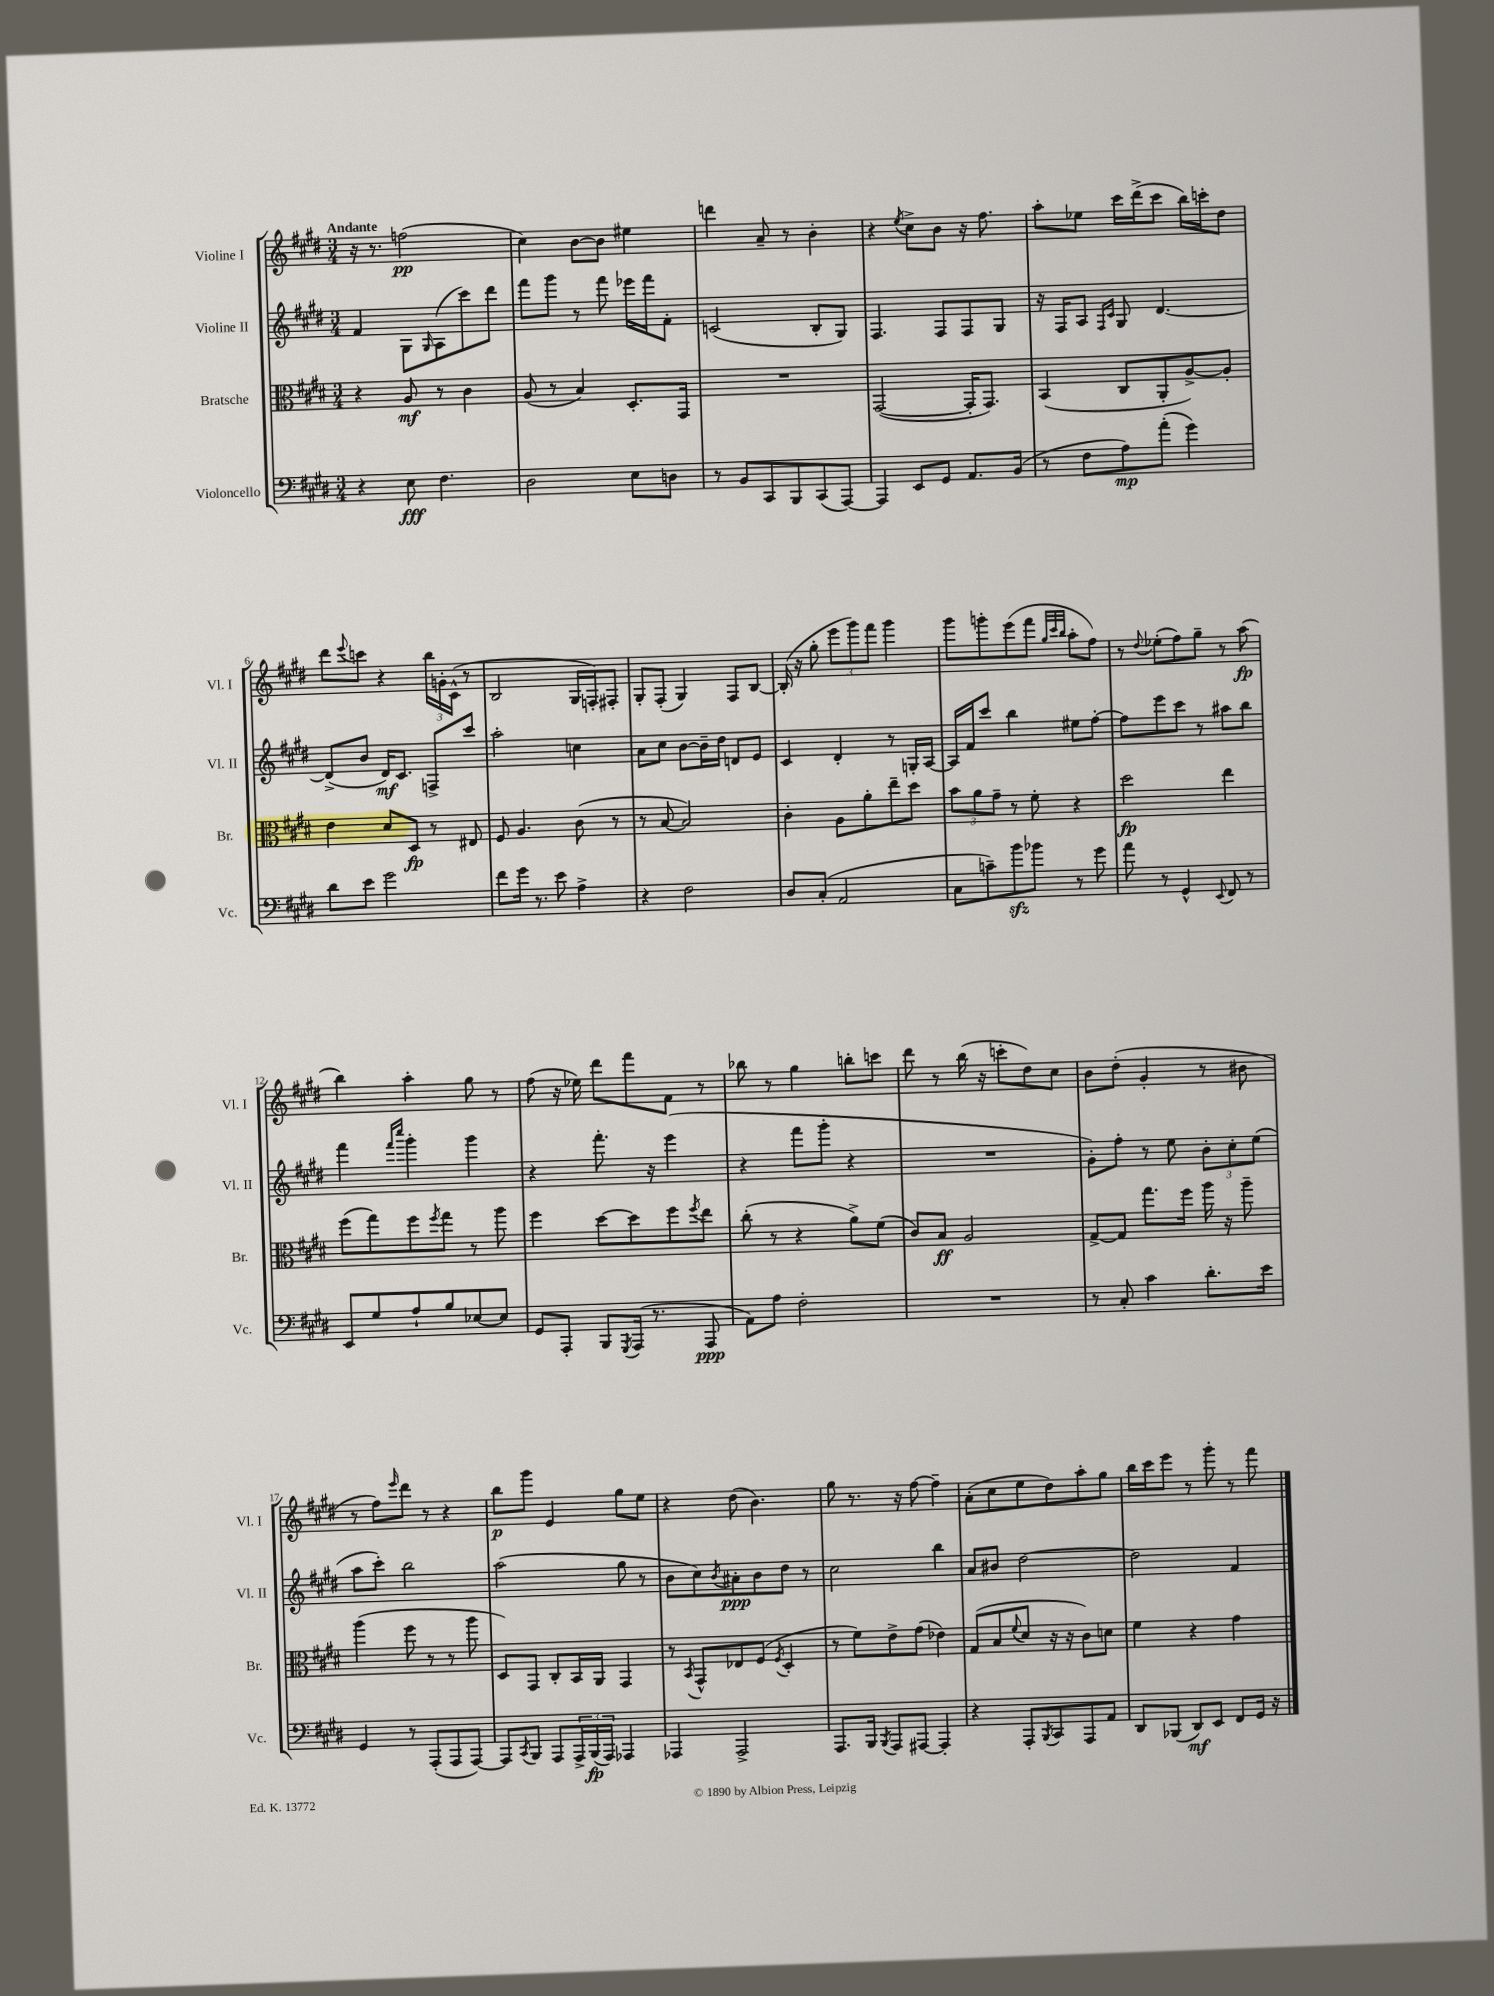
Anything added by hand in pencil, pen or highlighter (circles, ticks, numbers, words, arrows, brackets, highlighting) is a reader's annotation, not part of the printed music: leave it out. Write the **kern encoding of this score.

**kern	**kern	**kern	**kern
*staff4	*staff3	*staff2	*staff1
*clefF4	*clefC3	*clefG2	*clefG2
*k[f#c#g#d#]	*k[f#c#g#d#]	*k[f#c#g#d#]	*k[f#c#g#d#]
*M3/4	*M3/4	*M3/4	*M3/4
4r	4r	4f#/	16r
.	.	.	8.r
8E\	8A/	8G#\L	(2ff\
.	.	16qqG#/	.
4.F#\	8r	(8A\	.
.	4c#\	8ccc#\)	.
.	.	8ddd#\J	.
=	=	=	=
2D#\	(8A/	8fff#\L	4cc#\)
.	8r	8ggg#\J	.
.	4B/)	8r	[8b\L
.	.	8fff#\	8b\]J
8E\L	8.D#'/L	16eee-\LL	4ee#\
.	.	16fff#\J	.
8D\J	.	8f#'\J	.
.	16GG#/Jk	.	.
=	=	=	=
8r	2.r	(2c/	4ddd\
8BB/L	.	.	.
8CC#/	.	.	8a~/
8BBB/	.	.	8r
(8CC#/	.	8B'/L	4b'\
[8AAA/J)	.	8G#/J)	.
=	=	=	=
4AAA/]	([2GG#/	4.F#/	4r
.	.	.	8qee/
8EE/L	.	.	8cc#^\L
8GG#/J	.	8F#/L	8b\J
8.AA/L	16GG#'/]LK	8F#/	16r
.	8.GG#/J)	.	8.ff#\
.	.	8G#/J	.
(16BB/Jk	.	.	.
=	=	=	=
8r	(4BB/	16r	8aa'\L
.	.	16F#/LK	.
8F#\L	.	8A/J	8ee-\J
.	.	16qqF#/LL	.
.	.	16qqc#/JJ	.
8A\)	8C#/L	8G#/	16ccc#\LL
.	.	.	(16ddd#^\J
(8a'\J	8AA'/	[4.d#/	8ccc#\J
4g#\)	[8A^/)	.	16bb\LL)
.	.	.	16ccc'\J
.	8A'/]J	.	8dd#\J
=	=	=	=
8d#\L	4e\	(8d#^/]L	8ddd#\L
.	.	.	8qqeee/
8e\J	.	8b/J	8ccc\J
2g#\	8d#/L	16d#/LK)	4r
.	.	8.c#/J	.
.	8D#/J	.	.
.	8r	8F^/L	24bb\LL
.	.	.	24g'\
.	.	.	(24c#^^\JJ
.	8E#/	8ccc#/J	8r
=	=	=	=
8f#\L	8F#/	2aa'\	2B/
16g#\Jk	4.A/	.	.
8.r	.	.	.
8e\	.	.	.
4A^\	(8c#\	4cc\	16G#/LL
.	.	.	16F'/J)
.	8r	.	8F#'/J
=	=	=	=
4r	8r	8a\L	8G#'/L
.	[8B/	8cc#\J	(8F#'/J
2F#\	2B/])	[8b\L	4G#/)
.	.	16b~\]L	.
.	.	16dd#\JJ	.
.	.	8d/L	8F#/L
.	.	8e/J	[8B/J
=	=	=	=
8D#/L	4c#'\	4c#/	(16B'/]
.	.	.	16r
(8C#'/J	.	.	8gg#'\
2AA/	8A\L	4d#'/	12eee\L
.	.	.	12ggg#\)
.	8a'\	.	.
.	.	.	12fff#\J
.	8ee~\	8r	4ggg#\
.	8dd#\J	16G'/LL	.
.	.	[16A/JJ	.
=	=	=	=
8C#\L	12b\L	16A/]LL	8ggg#\L
.	.	16f#/J	.
.	12a\	.	.
8c~\)	.	8ccc#/J	8ggg'\
.	12g#~\J	.	.
8b\	8r	4bb\	(8eee\
8b-\J	8f#'\	.	8fff#\J
.	.	.	32qqgg#/LLL
.	.	.	32qqccc#/
.	.	.	32qqbb/JJJ
8r	4r	8ee#\L	8aa'\L
8g#\	.	[8ff#'\J	8ff#\J)
=	=	=	=
8a\	2dd#\	8ff#\]L	8r
.	.	.	8qqdd#/
8r	.	8eee\	(8ee-'\L
4GG#^^/	.	8ccc#\J	8ff#\)
.	.	8r	8gg#~\J
8qqEE/	.	.	.
8FF#/	4ee\	8aa#\L	8r
8r	.	8bb\J	(8aa\
=	=	=	=
8EE/L	(8ff#\L	4fff#\	4bb\)
8G#/	8gg#\)	.	.
.	.	16qqfff#/LL	.
.	.	16qqcccc#/JJ	.
8A`/	8ff#\	4ggg#'\	4aa'\
.	8qff#/	.	.
8B/	8gg#\J	.	.
[8E-/	8r	4ggg#\	8gg#\
8E-/]J	8aa\	.	8r
=	=	=	=
8GG#/L	4ff#\	4r	(8ff#\
8AAA'/J	.	.	16r
.	.	.	16ee-\)
8BBB/L	[8dd#\L	8.fff#'\	8ddd#\L
8qGGG#/	.	.	.
(16AAA/Jk	8dd#\]	.	8fff#\
8.r	.	16r	.
.	8ff#\	(4eee\	8f#\J
.	8qff#/	.	.
8AAA/	8ee\J	.	8r
=	=	=	=
8AA\L)	(8cc#'\	4r	8bb-\
8A\J	8r	.	8r
2F#'\	4r	8fff#\L	4gg#\
.	.	8ggg#'\J	.
.	8a^\L)	4r	8bb'\L
.	(8f#\J	.	8ccc\J
=	=	=	=
2.r	8c#/L)	2.r	8ddd#\
.	8B/J	.	8r
.	2A/	.	(16bb\
.	.	.	16r
.	.	.	8ccc'\L
.	.	.	8dd#\)
.	.	.	8cc#\J
=	=	=	=
8r	[8G#^/L	8g#'\L)	8b\L
8C#'/	8G#/]J	8ff#'\J	(8dd#'\J
4c#\	8.gg#\L	8r	4g#'/
.	.	8ee\	.
.	16ff#\Jk	.	.
8.d#'\L	16aa\	12b'\L	8r
.	16r	.	.
.	.	12cc#'\	.
.	8aa~\	.	8b#\
.	.	(12ee\J	.
16e\Jk	.	.	.
=	=	=	=
4GG#/	(4aa\	8aa\L	8r
.	.	8ccc#'\J)	8ff#\L)
.	.	.	16qqeee/
8r	8ff#\	2bb\	8ddd#\J
(8AAA'/L	8r	.	8r
8AAA/	8r	.	4r
[8AAA/J)	8aa\	.	.
=	=	=	=
8AAA/]L	8D#/L)	(2aa\	8bb\L
8qCC#/	.	.	.
8BBB/J	8GG#/J	.	8ggg#\J
8AAA/L	8C#'/L	.	4e/
24AAA^/L	16BB/L	.	.
(24BBB/	.	.	.
.	16AA/JJ	.	.
24AAA/JJ)	.	.	.
4AAA-/	4GG#/	8gg#\	8gg#\L
.	.	8r	8ee\J
=	=	=	=
4AAA-/	8r	8b\L	4r
.	8qBB/	.	.
.	8GG#^^/L	8cc#\)	.
.	.	8qb/	.
2AAA-^/	8E-/	8a#'\	(8dd#\
.	(8F#/J	8b\	4.b\)
.	8qF#/	.	.
.	4D#'/	8dd#\J	.
.	.	8r	.
=	=	=	=
8.AAA/L	8r	2cc#\	8gg#\
.	8f#\L)	.	8.r
16BBB/Jk	.	.	.
8qBBB/	.	.	.
8AAA/L	8e^\	.	.
.	.	.	16r
[8AAA#/J	(8g#\J	.	[8ff#\
4AAA#'/]	4e-\)	4bb\	4ff#~\]
=	=	=	=
4r	(8G#/L	8a/L	(8a'\L
.	8B/	8b#/J	8cc#\
.	8qqf#/	.	.
8AAA'/L	8d#/J	[2dd#\	8ee\
8qBBB/	.	.	.
8CC#/	16r	.	8dd#\)
.	16r	.	.
8AAA/	8c#\L)	.	8aa'\
8AA/J	8d\J	.	8gg#\J
=	=	=	=
8DD#/L	4f#\	2dd#\]	16bb\LL
.	.	.	16ccc#\J
(8BBB-/J	.	.	8eee\J
8DD#/L)	4r	.	8r
8EE/J	.	.	8ggg#'\
8FF#/L	4g#\	4f#/	8r
16GG#/Jk	.	.	8fff#\
16r	.	.	.
==	==	==	==
*-	*-	*-	*-
